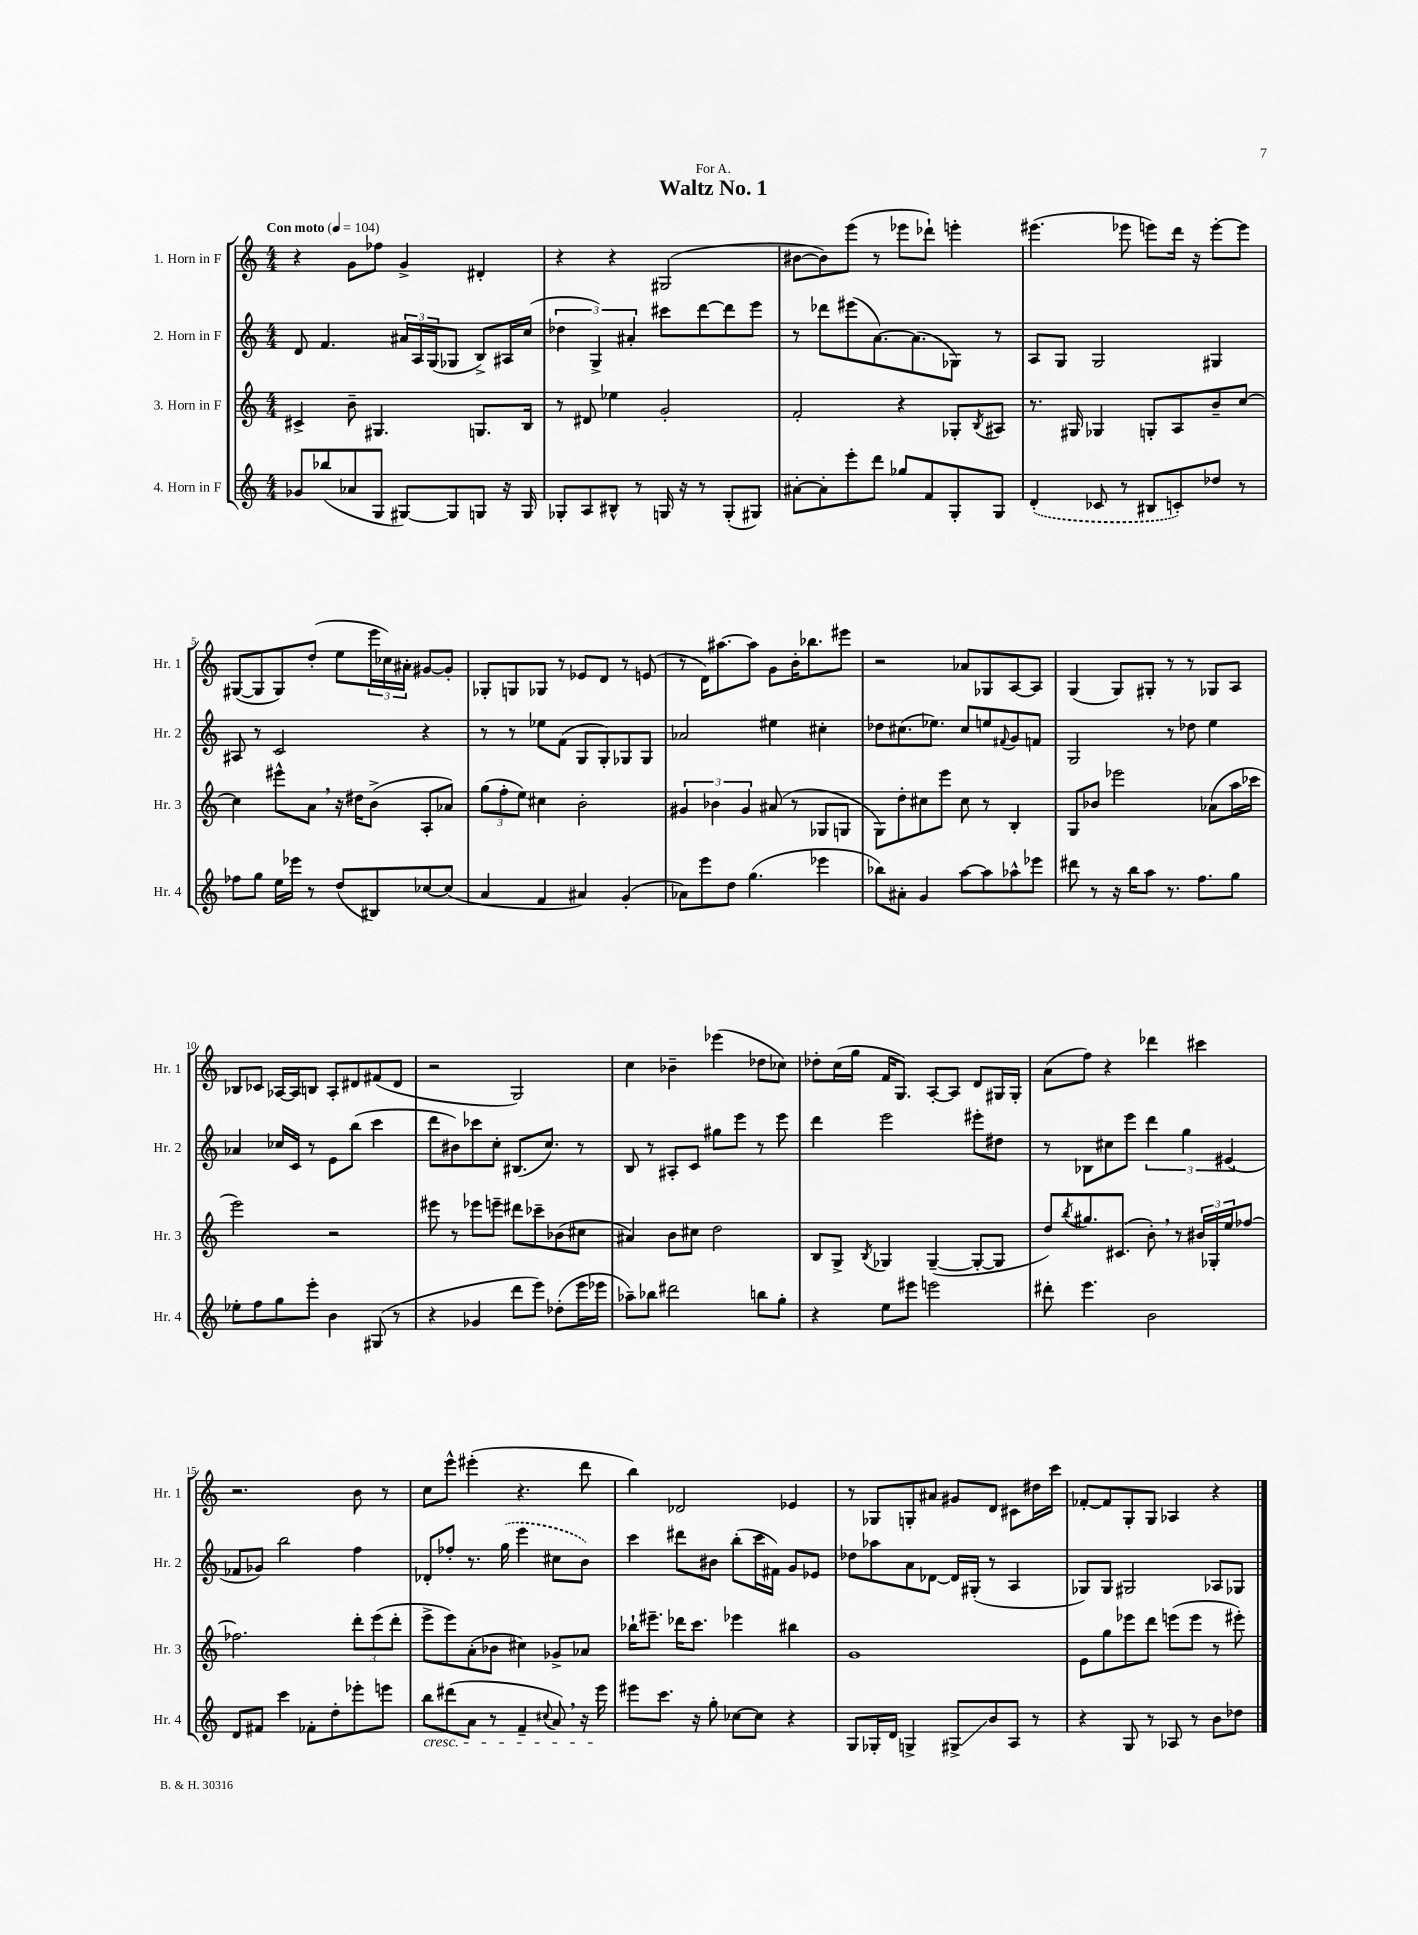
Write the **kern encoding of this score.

**kern	**kern	**kern	**kern
*staff4	*staff3	*staff2	*staff1
*clefG2	*clefG2	*clefG2	*clefG2
*k[]	*k[]	*k[]	*k[]
*M4/4	*M4/4	*M4/4	*M4/4
*MM104	*MM104	*MM104	*MM104
8g-	4c#^	8d	4r
(8bb-	.	4.f	.
8a-	8b~	.	8g
8G	4.G#	.	8ff-
[8G#)	.	24a#	4g^
.	.	24A	.
.	.	(24G	.
8G#]	.	8G-	.
8G	8.G	8B^)	4d#'
16r	.	16A#	.
16G	16B	(16cc	.
=	=	=	=
8G-'	8r	6dd-	4r
8A	8d#	.	.
.	.	6G^)	.
8B#^^	4ee-	.	4r
.	.	6a#'	.
8r	.	.	.
16G	2g'	8ccc#	(2G#
16r	.	.	.
8r	.	[8ddd	.
(8G'	.	8ddd]	.
8G#)	.	8eee	.
=	=	=	=
[8a#'	2f'	8r	[8b#
8a#']	.	8ddd-	8b#])
8eee'	.	(8eee#	(8eee
8ddd	.	[8.a)	8r
8gg-	4r	.	8eee-
.	.	(8.a]	.
8f	.	.	8ddd-`)
8G'	8G-'	8G-)	4eee'
.	8qB	.	.
8G	8A#	8r	.
=	=	=	=
(4d'	8.r	8A	(4.eee#
.	.	8G	.
.	16G#	.	.
8c-	4G-	2G	.
8r	.	.	8eee-
8B#	8G'	.	8eee)
8c')	8A	.	16ddd
.	.	.	16r
8dd-	8b~	4G#	[8eee'
8r	[8cc	.	8eee]
=	=	=	=
8ff-	4cc]	8A#	([8G#
8gg	.	8r	8G#]
16ee	8eee#^^	2c	8G#)
16eee-	.	.	.
8r	8a	.	(8dd'
(8dd	16r	.	8ee
.	16dd#	.	.
8B#)	(8b^	.	24eee
.	.	.	24cc-)
.	.	.	24a#'
[8cc-	8A'	4r	[8g#
(8cc-]	8a-)	.	8g#']
=	=	=	=
4a	(12gg	8r	8G-'
.	12ff'	.	.
.	.	8r	8G
.	12ee)	.	.
4f	4cc#	8ee-	8G-
.	.	(8f	8r
4a#)	2b'	8G	8e-
.	.	8G')	8d
(4g'	.	8G-	8r
.	.	8G-	(8e
=	=	=	=
8a-)	6g#	2a-	8r
8eee	.	.	16d)
.	6b-	.	.
.	.	.	[8.aa#
8dd	.	.	.
.	6g#	.	.
(4.gg	.	.	8aa#]
.	(8a#	4ee#	8g
.	8r	.	16b'
.	.	.	8.bb-
4eee-	8G-	4cc#'	.
.	8G	.	8eee#
=	=	=	=
8bb-)	8G)	8dd-	2r
8a#'	8dd'	(8.cc#	.
4g	8cc#	.	.
.	.	8.ee-)	.
.	8eee	.	.
[8aa	8cc#	8cc#	8a-
8aa]	8r	8ee	8G-
.	.	8qqf#	.
8aa-^^	4B'	8g	[8A
8eee-	.	8f	8A]
=	=	=	=
8ddd#	8G	2G	(4G
8r	8b-	.	.
16r	2eee-	.	8G)
16bb	.	.	.
8aa	.	.	8G#'
8.r	.	8r	8r
.	.	8dd-	8r
8.ff	.	.	.
.	(8a-	4ee	8G-
8gg	16aa	.	8A
.	16ccc-	.	.
=	=	=	=
8ee-'	2eee)	4a-	8B-
8ff	.	.	8c-
8gg	.	16cc-	[16A-
.	.	16c	16A-]
8eee'	.	8r	8B
4b	2r	8e	8A-'
.	.	(8bb	8d#
(8G#	.	4ccc	(8f#
8r	.	.	8d#
=	=	=	=
4r	8eee#	8ddd	2r
.	8r	8b#)	.
4g-	8eee-	8ccc-	.
.	8eee~	8cc'	.
8ddd	8ddd#	(8.B#	2G)
8eee)	8ccc-~	.	.
.	.	8.cc)	.
(8dd-'	(8b-	.	.
16eee	8cc#	8r	.
16eee-	.	.	.
=	=	=	=
8aa-~)	4a#)	8B	4cc
8bb-	.	8r	.
2ddd#	8b	8A#'	4b-~
.	8cc#	8c	.
.	2dd	8gg#	(4eee-
.	.	8eee	.
8bb	.	8r	8dd-
8gg'	.	8eee	8cc-)
=	=	=	=
4r	8B	4ddd	8dd-'
.	8G^	.	(16cc
.	.	.	16gg
.	8qB	.	.
8ee	4G-	2eee	16f
.	.	.	8.G)
8eee#	.	.	.
2eee	([4G-~	.	[8A'
.	.	.	8A]
.	8G-'_	8eee#'	8d
.	8G-]	8dd#	16G#
.	.	.	16G#'
=	=	=	=
8ddd#'	8dd)	8r	(8a
.	8qbb	.	.
4.eee	8.gg#	8B-	8ff)
.	.	8cc#	4r
.	(8.c#	.	.
.	.	8eee	.
2b	8b')	6ddd	4ddd-
.	8r	.	.
.	.	6gg	.
.	24b#	.	4ccc#
.	24G-'	.	.
.	24ee	(6e#	.
.	[8ff-	.	.
=	=	=	=
8d	2.ff-]	8f-	2.r
8f#	.	8g-)	.
4ccc	.	2bb	.
8f-'	.	.	.
8dd'	.	.	.
8eee-'	12ddd'	4ff	8b
.	(12eee	.	.
8eee	.	.	8r
.	12ddd'	.	.
=	=	=	=
8bb	8eee^	8d-'	8cc
(8ddd#	8eee)	8ff-'	8eee^^
8a	(8a'	8.r	(4eee#'
8r	8b-	.	.
.	.	(16gg	.
4f~	4cc#)	4eee	4.r
8qqcc#	.	.	.
8a)	8g-^	8cc#	.
16r	8a-	8b)	8ddd
16eee	.	.	.
=	=	=	=
8eee#	16bb-`	4ccc	4bb)
.	8.eee#~	.	.
8.ccc	.	.	.
.	16ddd-	8ddd#	2d-
16r	8.ccc	.	.
8gg'	.	8b#	.
[8cc-	4eee-	(8bb'	.
8cc-]	.	16ccc	.
.	.	16f#)	.
4r	4bb#	8g	4e-
.	.	8e-	.
=	=	=	=
8G	1g	8dd-	8r
16G-'	.	8aa-	8G-
16d	.	.	.
4G^	.	8a	8G'
.	.	[8d-	8a#
8G#^	.	16d-]	8g#
.	.	(16G#'	.
8b	.	8r	8d
8A	.	4A	8c#
8r	.	.	16dd#
.	.	.	16ccc
=	=	=	=
4r	8e	8G-)	[8f-'
.	8gg	8G-	8f-]
8G	8eee-	2G#	8G'
8r	8ddd	.	8G
8A-	(8eee	.	4A-
8r	8eee	.	.
8b	8r	8A-	4r
8dd-	8eee#')	8G-	.
==	==	==	==
*-	*-	*-	*-
